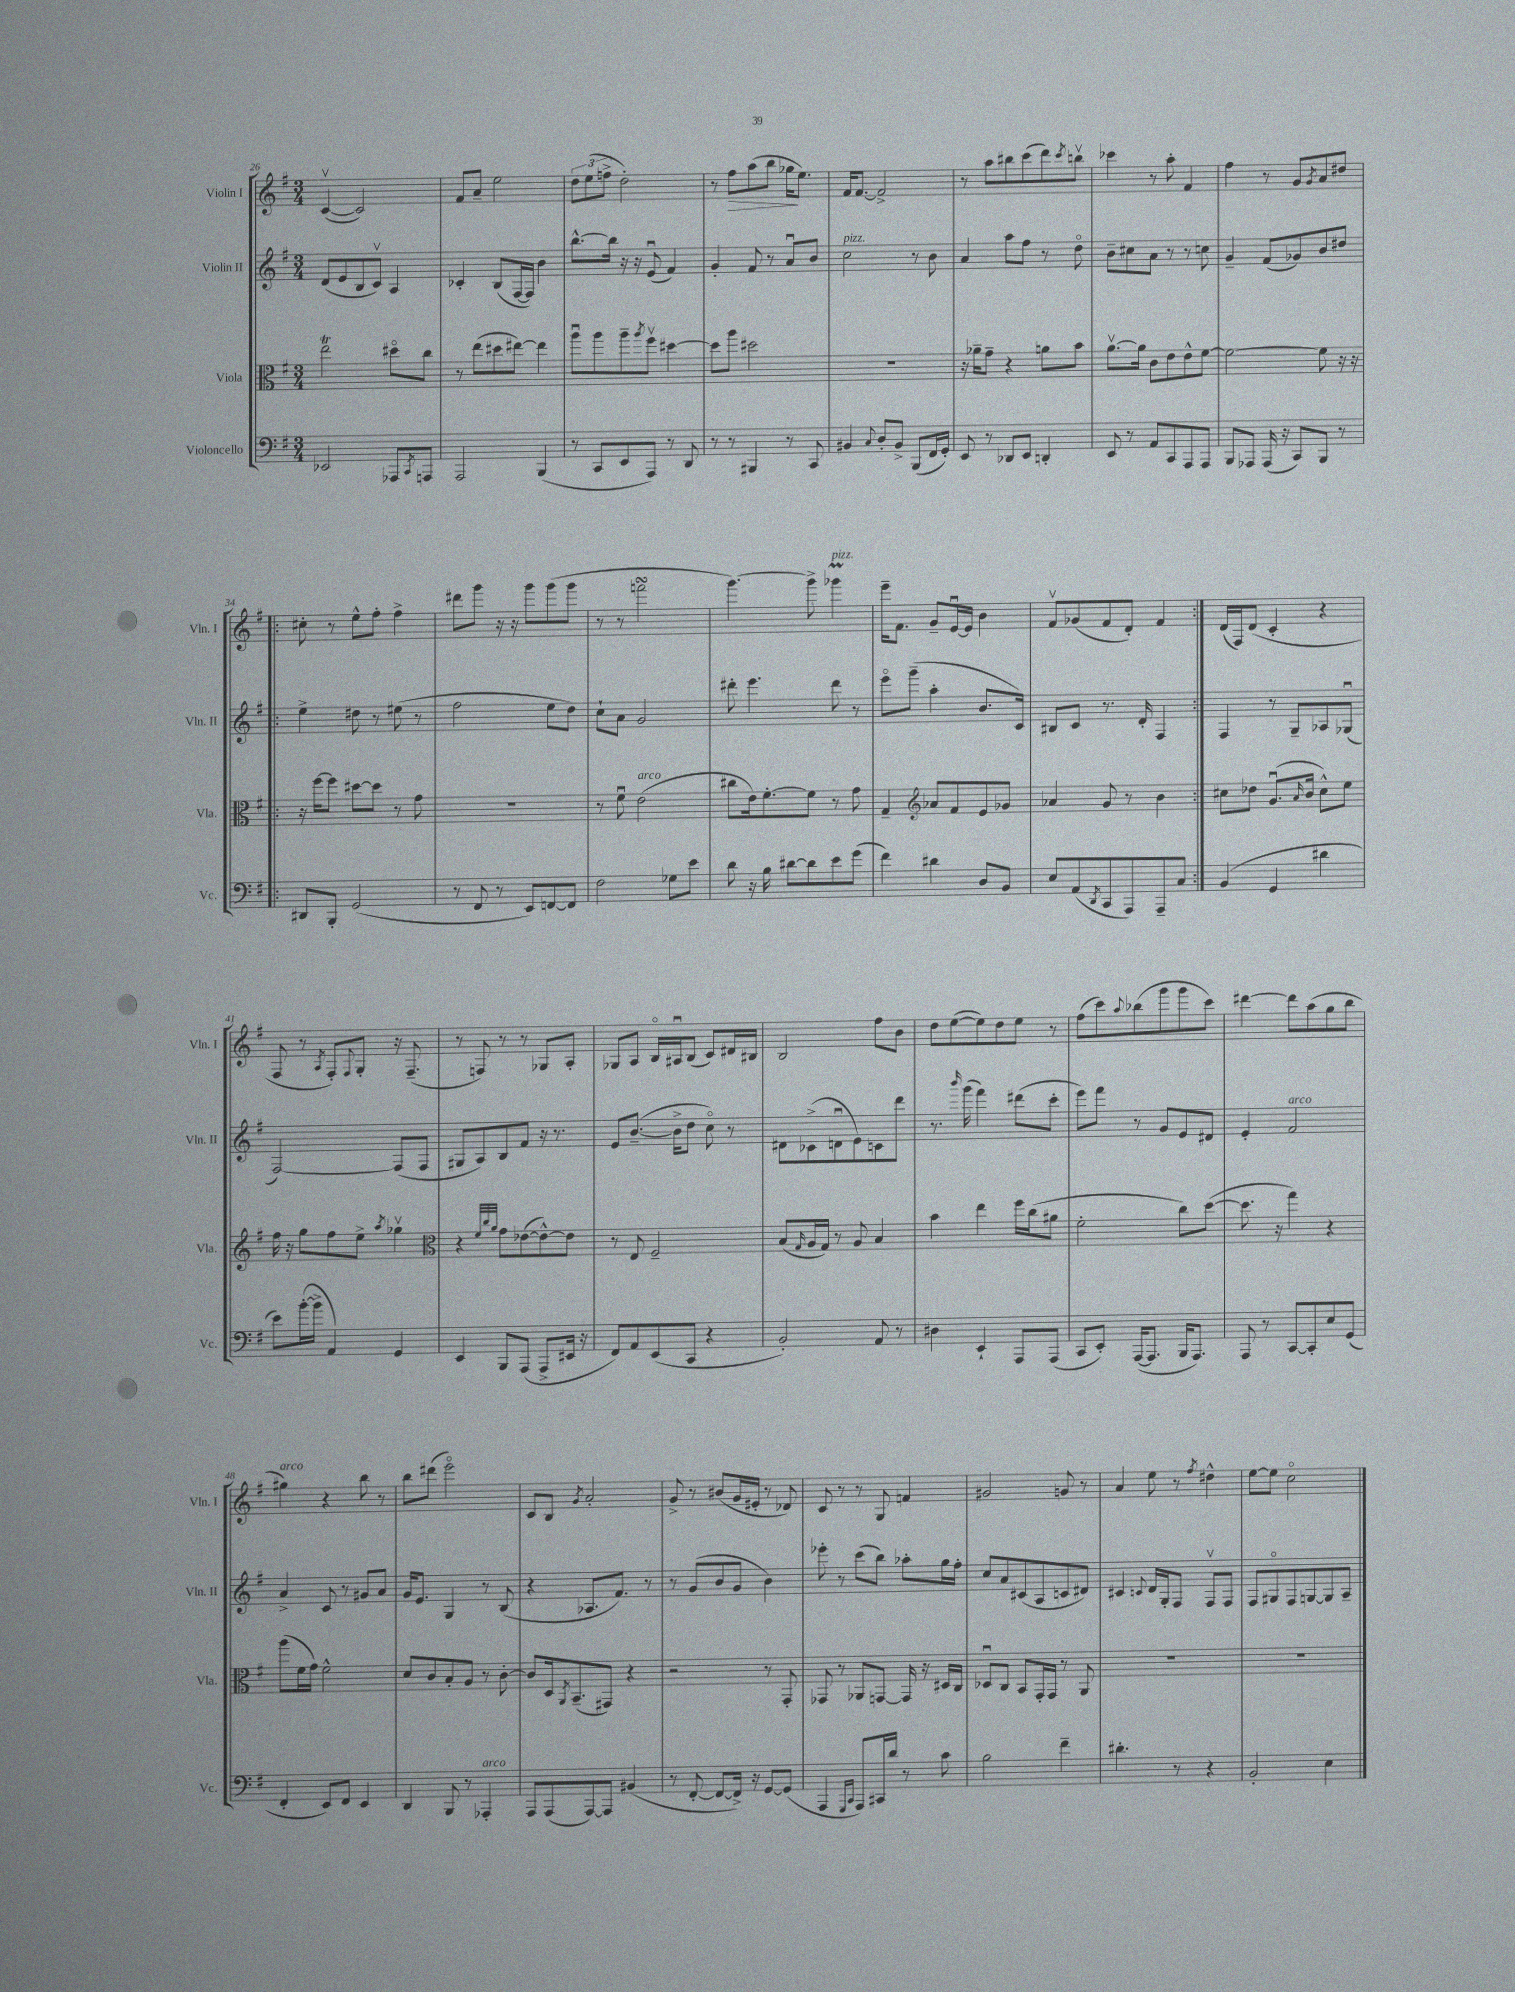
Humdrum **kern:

**kern	**kern	**kern	**kern
*staff4	*staff3	*staff2	*staff1
*clefF4	*clefC3	*clefG2	*clefG2
*k[f#]	*k[f#]	*k[f#]	*k[f#]
*M3/4	*M3/4	*M3/4	*M3/4
2EE-/	2ee\	(8d/L	([4cv/
.	.	8e/	.
.	.	8B/	2c/])
.	.	8cv/J)	.
8AAA-/L	8dd#o\L	4A/	.
8qCC/	.	.	.
8AAA/J	8cc\J	.	.
=	=	=	=
2AAA/	8r	4c-'/	8f#/L
.	(8ee\L	.	8a~/J
.	8dd#\	(8B/L	2ee\
.	[8ee#\J)	[16F#/L	.
.	.	16F#/]JJ)	.
(4BBB/	4ee#\]	4b\	.
=	=	=	=
8r	8aau\L	[8.bb^^\L	12dd\L
.	.	.	(12ee\
8CC/L	8aa\	.	.
.	.	.	12ff^\J
.	.	16bb\]Jk	.
8EE/	8aa~\	16r	2dd'\)
.	.	16r	.
.	8qaa/	.	.
8AAA/J)	8ff#v\J	(8eu/	.
8r	[4dd#\	4f#/)	.
8DD/	.	.	.
=	=	=	=
8r	8dd#\]L	4g'/	8r
8r	8aa\J	.	8ff#\L
4BBB#/	2dd#\	8f#/	(8aa\
.	.	8r	8bb\J
8r	.	8au/L	16gg-\LK
.	.	.	8.ee\J)
8CC/	.	8b/J	.
=	=	=	=
4BB#/	2.r	2cc\	16f#/LK
.	.	.	[8.f#/J
8qqC/	.	.	.
8D'/L	.	.	2f#^/]
8BB#^/J	.	.	.
(8BBB/L	.	8r	.
16FF#/L	.	8b\	.
16GG'/JJ)	.	.	.
=	=	=	=
8EE/	16r	4a/	8r
.	16a-~\LK	.	.
8r	8g~\J	.	8aa\L
8DD-/L	4r	8aa\L	8bb#\
8EE/J	.	8ff#\J	(8ccc\
4DD'/	8a\L	8r	8ddd\)
.	.	.	8qccc/
.	8b\J	8ddo\	8bbv\J
=	=	=	=
8EE/	[8.av\L	8b~\L	4ccc-\
8r	.	8cc#\	.
.	16a\]Jk	.	.
8AA/L	8c\L	8a\J	8r
8CC/	8e\	8r	8aa'\
8AAA/	8e^^\	8r	4f#/
8AAA/J	[8f#\J	8cc\	.
=	=	=	=
8BBB/L	2f#\_	4g~/	4ff#\
8AAA-/J	.	.	.
(16AAA-/	.	(8f#/L	8r
16r	.	.	.
8CC/L)	.	8g-/)	8g/L
.	.	.	8qg/
8BBB/J	8f#\]	8b/	8a/
8r	16r	8dd#/J	8dd#/J
.	16r	.	.
=!|:	=!|:	=!|:	=!|:
8DD#/L	16r	4ee^\	8cc#'\
.	[16ff#\LK	.	.
8BBB'/J	8ff#\]J	.	8r
(2GG/	[8dd#\L	8dd#\	8ee^^\L
.	8dd#\]J	8r	8ff#'\J
.	8r	(8ee#\	4ff#^\
.	8g\	8r	.
=	=	=	=
8r	2.r	2ff#\	8ddd#\L
8FF#/	.	.	8ggg\J
8r	.	.	16r
.	.	.	16r
8EE/L)	.	.	8ggg\L
[8FF/	.	8ee\L	(8ggg\
8FF/]J	.	8dd\J)	8ggg\J
=	=	=	=
2F#\	8r	8cc`\L	8r
.	8f#u\	8a\J	8r
.	(2e\	2g/	2fff\
8G-\L	.	.	.
8e\J	.	.	.
=	=	=	=
8d\	8cc#\L	8ddd#'\	[4.ggg\)
16r	16e\k)	4.eee\	.
16B\	[8.f#'\	.	.
[8d#\L	.	.	.
8d#\]	8f#\]J	.	8ggg^\]
8e\	8r	8ddd#\	4ggg-\
(8g\J	8g\	8r	.
=	=	=	=
4f#\)	4G~/	8eeeo\L	16eee~\LK
.	.	.	8.f#\J
.	.	(8ggg~\J	.
*	*clefG2	*	*
4d#\	8a-/L	4aa'\	8g~/L
.	8f#/	.	[16eu/L
.	.	.	16e/]JJ
8D/L	8e/	8.b/L	4b\
8BB/J	8g-/J	.	.
.	.	16c/Jk)	.
=	=	=	=
8E/L	4a-/	8B#/L	8f#v/L
(8AA/	.	8c/J	(8g-/
8qDD/	.	.	.
8CC/	8g/	8.r	8f#/
8AAA/)	8r	.	8d'/J)
.	.	16d'/	.
8AAA~/	4b\	4F#/	4f#/
8C/J	.	.	.
=:|!	=:|!	=:|!	=:|!
(4BB/	8cc#\L	4F#/	(16d/LL
.	.	.	16F#/J)
.	8dd-\J	.	(8d/J
4GG/	(8.gu/L	8r	4c'/
.	.	8G~/L	.
.	16qqa/	.	.
.	16b/Jk	.	.
4d#\	8cc#^^\L)	8A-/	4r
.	8ee\J	(8G-u/J	.
=	=	=	=
8e\L)	16ff#\	[2F#/)	8F#/
.	16r	.	.
([16b'\L	8gg\L	.	8r
16b^\]JJ	.	.	.
.	.	.	8qA/
4AA/)	8ff#\	.	8F#'/L)
.	.	.	8qqF#/
.	8ee^\J	.	8G'/J
.	8qaa/	.	.
4GG/	4gg-v\	(8F#/]L	16r
.	.	.	(8.F#~/
.	.	8F#/J	.
=	=	=	=
*	*clefC3	*	*
4EE/	4r	8G#/L	8r
.	.	8A/)	8F/)
.	32qqf#/LLL	.	.
.	32qqcc/	.	.
.	32qqa/JJJ	.	.
8BBB/L	8g\L	8B/	8r
(8AAA/J	([8e-\	8f#/J	8r
8AAA^/L	8e-^^\_)	16r	8G-/L
.	.	8.r	.
16EE#/Jk	8e-\]J	.	8A'/J
16r	.	.	.
=	=	=	=
8FF#/L)	8r	8e/L	8G-/L
8AA/	8E/	([8.b~/J	8A/J
(8EE/	2F#~/	.	16Bo/LL
.	.	16b^\]LK	16A#u/J
8CC/J	.	8dd\J	(8B/J
4r	.	8cco\)	8c/L)
.	.	8r	16d#/L
.	.	.	16B#/JJ
=	=	=	=
2BB'/)	(8B/L	8d#\L	2B/
.	16qqG/	.	.
.	16A/L	(8c-^\	.
.	16G/JJ)	.	.
.	8r	8du\	.
.	8A/	8e\)	.
8AA/	4B/	8c\	8ff#\L
8r	.	8ddd\J	8b\J
=	=	=	=
4D#\	4b\	8.r	8dd\L
.	.	.	([8ee\
.	.	16qqbbb/	.
.	.	(16ggg\	.
4EE`/	4ee\	4fff#\)	8ee\])
.	.	.	8dd\
8AAA/L	16ff#\LL	(8ddd#\L	8ee\J
.	(16cc\J	.	.
(8AAA/J	8a#\J	8ccc'\J	8r
=	=	=	=
8CC/L	2f#'\	8eee\L)	(8ff#\L
8EE'/J)	.	8fff#\J	8ccc\)
.	.	.	8qqaa/
([16AAA/LK	.	8r	(8bb-\
8.AAA/]J	.	.	.
.	.	8g/L	8ggg\
16BBB/LK	8cc\L)	8e/	8ggg\
8.AAA/J)	.	.	.
.	([8dd\J	8d#/J	8ccc\J)
=	=	=	=
8AAA/	8.dd\]	4e'/	[4ddd#\
8r	.	.	.
.	16r	.	.
[8CC/L	4gg\)	2f#/	8ddd#\]L
8CC'/]	.	.	(8aa\
8E/	4r	.	8gg\
(8GG/J	.	.	8bb\J
=	=	=	=
4FF#'/	(8aa\L	4a^/	4gg#\)
.	16f#\L	.	.
.	16g\JJ)	.	.
8EE/L)	2f#^^\	8c/	4r
8FF#/J	.	8r	.
4EE/	.	8g#/L	8bb\
.	.	8a/J	8r
=	=	=	=
4DD/	8d/L	16g/LK	8bb\L
.	.	8.e/J	.
.	8c/	.	(8ddd#\J
8BBB/	8B'/	4G/	2eeeo\)
8r	8A/J	.	.
4AAA-'/	8r	8r	.
.	[8c'\	(8B/	.
=	=	=	=
8AAA/L	8c/]L	4r	8c/L
(8AAA/	16D/k	.	8B/J
.	8qAA/	.	.
.	(8.BB~/	.	.
.	.	.	8qg/
[8AAA/)	.	8.A-/L	2a'/
8AAA/]J	8GG#/J)	.	.
.	.	8.f#/J)	.
(4BB#/	4r	.	.
.	.	8r	.
=	=	=	=
8r	2r	8r	8g^/
[8FF#'/	.	(8g/L	8r
8FF#/_L	.	8b/	(8b#/L
16FF#^/]Jk)	.	8g/J	16g/L
16r	.	.	16e#'/JJ
[8GG/L	8r	4b\)	8r
(8GG/]J	8GG'/	.	8d-/)
=	=	=	=
4AAA/	8GG-/	8eee-'\	8c/
.	8r	8r	8r
16qqGGG/LL	.	.	.
16qqCC/JJ	.	.	.
8AAA/L)	8AA-/L	(8ccc\L	8r
16CC#/L	[8GG/J	8bb\J)	8G/
16d/JJ	.	.	.
8r	16GG/]	8aa-'\L	4f/
.	16r	.	.
8c\	16D#/LL	16gg\L	.
.	16C/JJ	16ff#'\JJ	.
=	=	=	=
2B\	8D-u/L	8cc/L	2g#/
.	8C/J	8a/	.
.	8BB/L	(8c#/	.
.	16GG'/L	8A/	.
.	16GG/JJ	.	.
4f#~\	8r	8c/	8g/
.	8AA/	8d#/J)	8r
=	=	=	=
4.d#'\	2.r	4c#/	4a/
.	.	8qqc/	.
.	.	16d/LL	8ee\
.	.	16G'/J	.
8r	.	8F#/J	8r
.	.	.	8qff#/
4r	.	8F#v/L	4dd#^^\
.	.	8F#/J	.
=	=	=	=
2BB'/	2.r	8F#/L	[8ee\L
.	.	8G#o/	8ee\]J
.	.	8F#/	2cco\
.	.	[8G/	.
4E\	.	8G/]	.
.	.	8A~/J	.
==	==	==	==
*-	*-	*-	*-
